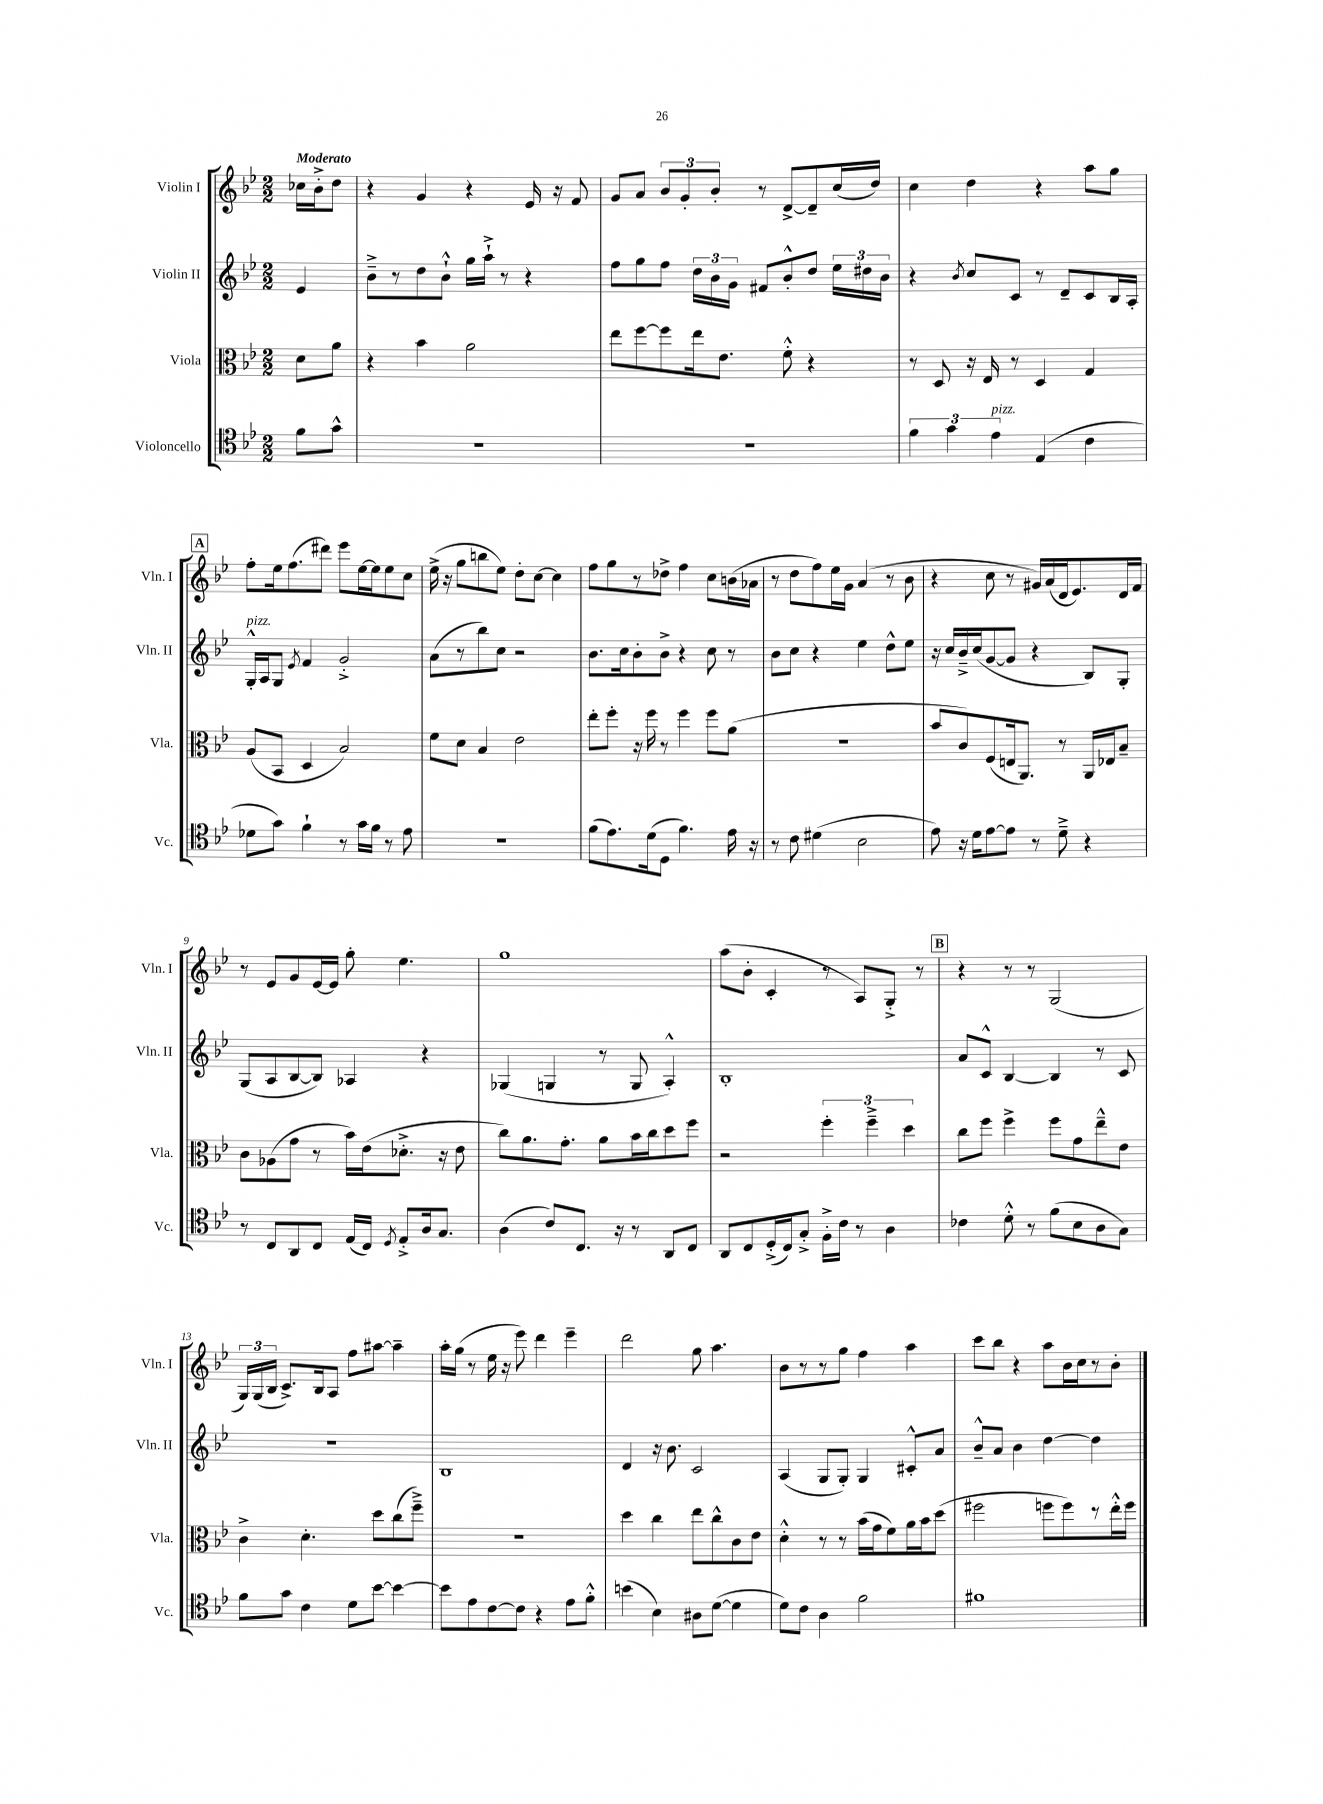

**kern	**kern	**kern	**kern
*staff4	*staff3	*staff2	*staff1
*clefC4	*clefC3	*clefG2	*clefG2
*k[b-e-]	*k[b-e-]	*k[b-e-]	*k[b-e-]
*M2/2	*M2/2	*M2/2	*M2/2
8f	8d	4e-	16cc-
.	.	.	16b-'^
8g^^	8a	.	8dd
=	=	=	=
1r	4r	8b-~^	4r
.	.	8r	.
.	4b-	8dd	4g
.	.	8b-`^^	.
.	2a	16gg	4r
.	.	16aa`^	.
.	.	8r	.
.	.	4r	16e-
.	.	.	16r
.	.	.	8f
=	=	=	=
1r	8ee-	8ff	8g
.	[8ff	8gg	8a
.	8ff]	8ff	12b-
.	.	.	12g'
.	16ee-	24dd	.
.	.	24b-	12b-'
.	8.e-	.	.
.	.	24g	.
.	.	8f#	8r
.	8f'^^	8b-'^^	[8d^
.	4r	8dd	8d~]
.	.	24ee-	(16cc
.	.	24dd#	.
.	.	.	16dd)
.	.	24b-	.
=	=	=	=
6f	8r	4r	4cc
.	8D	.	.
6g	.	.	.
.	.	8qb-	.
.	16r	8cc	4dd
.	16E-	.	.
6e-	.	.	.
.	8r	8c	.
(4E-	4D	8r	4r
.	.	8d~	.
4c	4G	8c	8aa
.	.	16B-	8gg
.	.	16A'	.
=	=	=	=
8d-	(8A	16G'^^	8ff'
.	.	16A	.
8g)	8BB-	8G	16ee-
.	.	.	(8.ff
.	.	8qe-	.
4f`	4D	4f	.
.	.	.	8ddd#)
8r	2B-)	2g'^	8eee-
16g	.	.	[16ee-
16f	.	.	16ee-]
8r	.	.	8ee-
8e-	.	.	8cc
=	=	=	=
1r	8f	(8a	(16ee-^
.	.	.	16r
.	8d	8r	8gg
.	4B-	8bb-)	8bb
.	.	8cc	8ee-)
.	2e-	2r	8dd'
.	.	.	[8cc
.	.	.	4cc]
=	=	=	=
(8f	8ee-'	8.b-	8ff
8.e-)	8ff'	.	8gg
.	.	16cc	.
.	16r	8b-'	8r
(16d	16ff	.	.
8D	8r	8b-^	8dd-^
4.f)	4ff	4r	4ff
.	8ff	8cc	8cc
16e-	(8a	8r	(16b
16r	.	.	16a-
=	=	=	=
8r	1r	8b-	8r
8c	.	8cc	8dd
(4d#	.	4r	8ff)
.	.	.	16ee-
.	.	.	16g
2B-	.	4ee-	(4a
.	.	8dd^^	8r
.	.	8ee-	8b-
=	=	=	=
8e-)	8b-	16r	4r
.	.	16cc	.
16r	8c)	16b-~^	.
16d	.	(16cc	.
[8e-	(8F	[8g	8cc
8e-]	16E	8g]	8r
.	8.AA)	.	.
8r	.	4r	16g#)
.	.	.	(16a
8d~^	8r	.	16d
.	.	.	8.e-)
4r	16AA	8B-)	.
.	16E-	.	.
.	8B-~	8G'	16d
.	.	.	16f
=	=	=	=
8r	8c	(8G	8r
8C	(8A-	8A	8e-
8AA	8g	[8B-	8g
8C	8r	8B-])	[16e-
.	.	.	16e-]
(16E-	16b-)	4A-	8gg'
16C)	(16e-	.	.
8qD	.	.	.
8E-'^	8.d-'^	.	4.ee-
16A	.	4r	.
8.G	16r	.	.
.	8e-	.	.
=	=	=	=
(4A	8cc)	(4G-	1gg
.	8.a	.	.
8c)	.	4G	.
.	8.g'	.	.
8.C	.	.	.
.	8a	8r	.
16r	.	.	.
8r	16b-	8G	.
.	16cc	.	.
8AA	8dd	4A'^^)	.
8C	8ff	.	.
=	=	=	=
8AA	2r	1B-'	(8aa
8C	.	.	8b-'
(16D'^	.	.	4c'
16C)	.	.	.
8G'^	.	.	.
16F'^	6ff'	.	8r
16c	.	.	.
8r	.	.	8A)
.	6ff~^	.	.
4A	.	.	8G'^
.	6dd	.	.
.	.	.	8r
=	=	=	=
4c-	8cc	8a	4r
.	8ff	8c^^	.
8d'^^	4ff^	[4B-	8r
8r	.	.	8r
(8f	8ff	4B-]	(2G
8B-	8g	.	.
8A	8ee-~^^	8r	.
8G)	8e-	8c	.
=	=	=	=
8f	4c^	1r	24G)
.	.	.	(24G
.	.	.	24B-
8g	.	.	8.c^)
4c	4.d'	.	.
.	.	.	16B-
.	.	.	8A
8d	.	.	8ff
[8b-	8dd	.	[8aa#
4b-_	(8cc	.	4aa#~]
.	8ff~^)	.	.
=	=	=	=
8b-]	1r	1B-	16aa'
.	.	.	(16gg
8e-	.	.	8r
[8c	.	.	16ee-
.	.	.	16r
8c]	.	.	8eee-)
4r	.	.	4ddd
8e-	.	.	4eee-~
8f'^^	.	.	.
=	=	=	=
(4b	4dd	4d	2ddd
4B-)	4cc	16r	.
.	.	8.b-	.
8A#	8ee-	2c	8gg
([8d	8cc^^	.	4.aa
4d]	8c	.	.
.	8e-	.	.
=	=	=	=
8d)	4d'^^	(4A	8b-
8c	.	.	8r
4A	8r	8G	8r
.	8r	8G')	8gg
2f	(16b-	4G	4ff
.	16g	.	.
.	8f)	.	.
.	16a	8c#'^^	4aa
.	16b-	.	.
.	(8dd	8a	.
=	=	=	=
1f#	2ff#	8b-~^^	8ccc
.	.	8a	8bb-
.	.	4b-	4r
.	8ff	[4dd	8aa
.	8ff)	.	16b-
.	.	.	16cc
.	8r	4dd]	8r
.	16ee-'^^	.	8b-'
.	16ff	.	.
==	==	==	==
*-	*-	*-	*-
